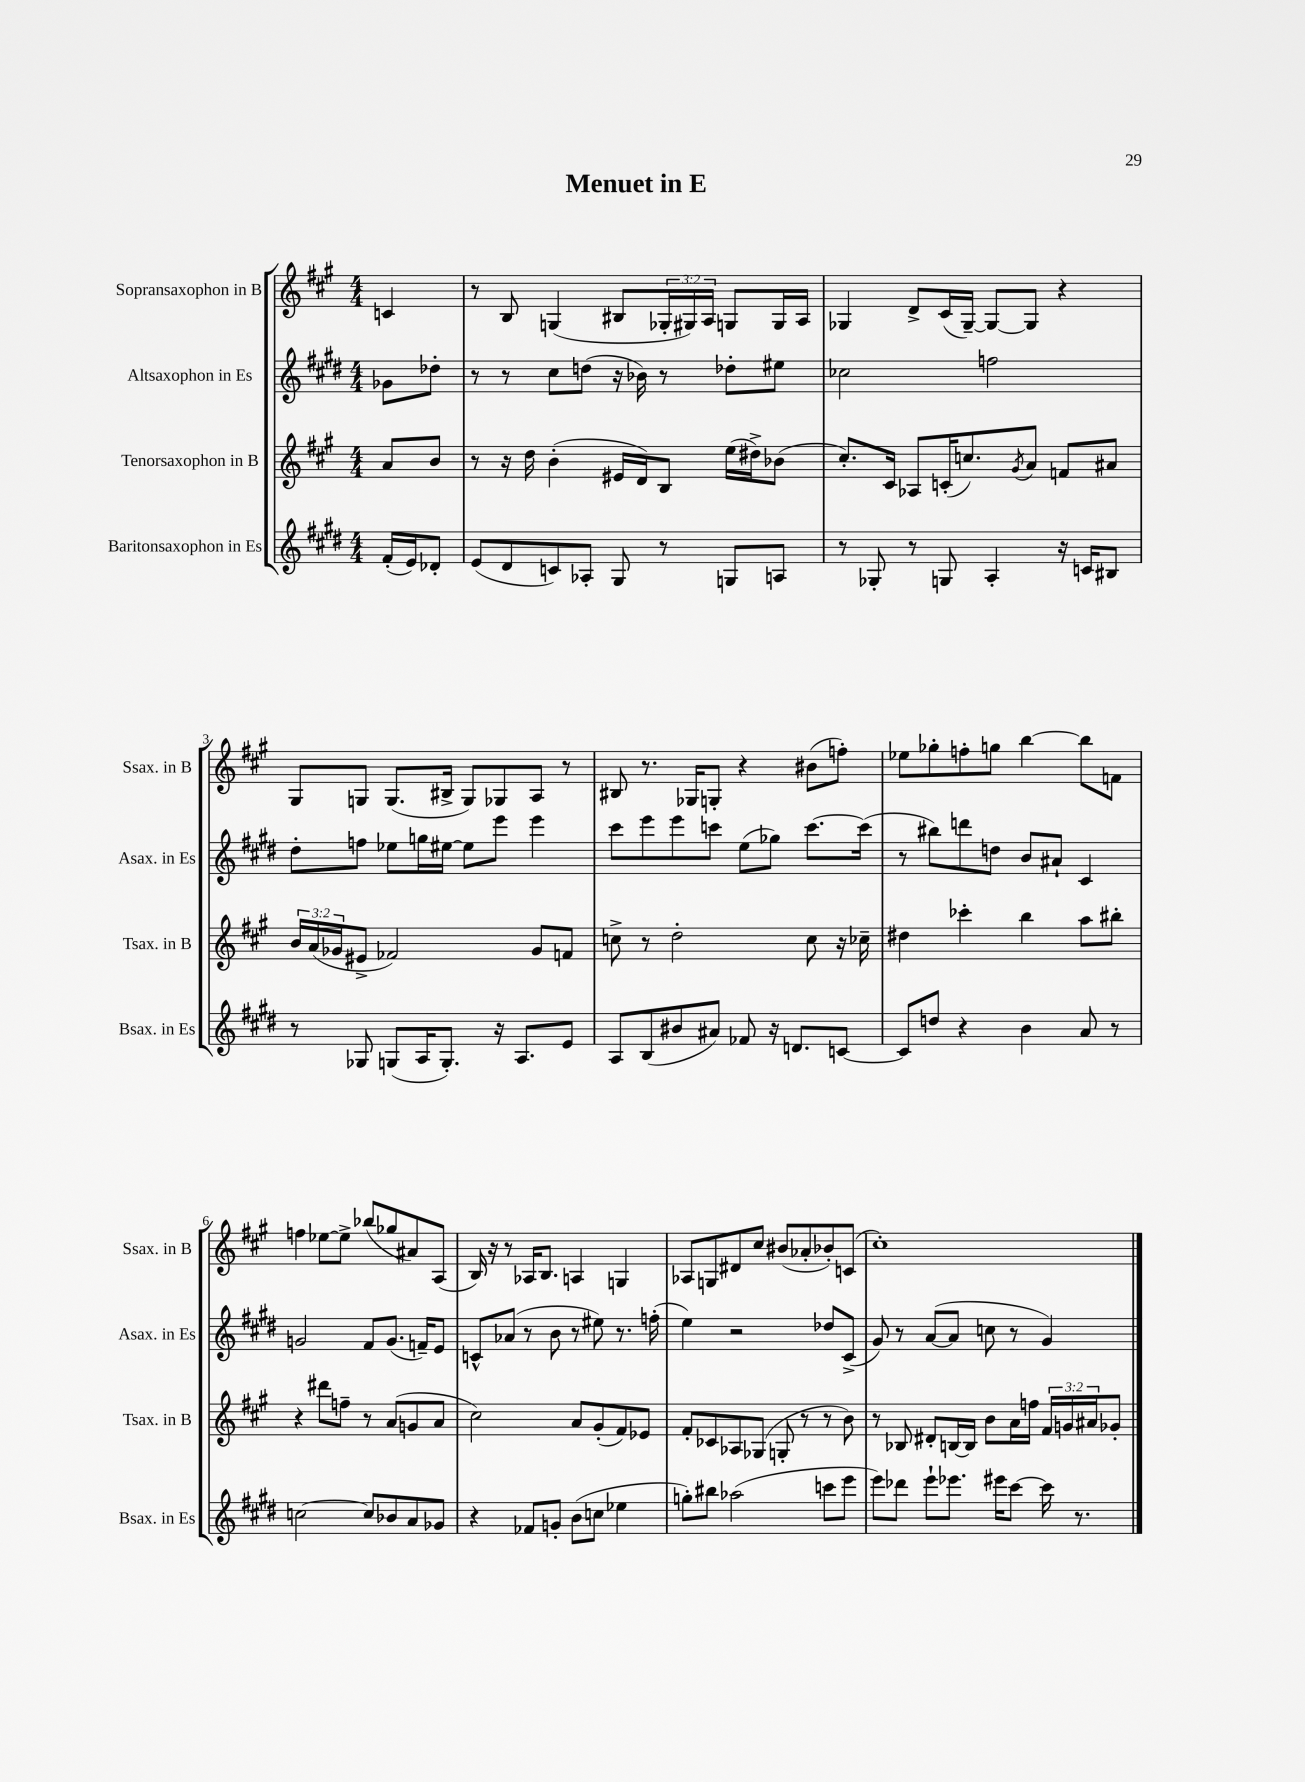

**kern	**kern	**kern	**kern
*part4	*part3	*part2	*part1
*staff4	*staff3	*staff2	*staff1
*I"Baritonsaxophon in Es	*I"Tenorsaxophon in B	*I"Altsaxophon in Es	*I"Sopransaxophon in B
*I'Bsax. in Es	*I'Tsax. in B	*I'Asax. in Es	*I'Ssax. in B
*clefG2	*clefG2	*clefG2	*clefG2
*k[f#c#g#d#]	*k[f#c#g#]	*k[f#c#g#d#]	*k[f#c#g#]
*M4/4	*M4/4	*M4/4	*M4/4
=	=	=	=
(16f#'/LL	8a/L	8g-X\L	4cn/
16e/J)	.	.	.
8d-X'/J	8b/J	8dd-X'\J	.
=1	=1	=1	=1
(8e/L	8r	8r	8r
8d#/	16r	8r	8B/
.	16dd\	.	.
8cn/)	(4b'\	8cc#\L	(4Gn/
8A-X'/J	.	(8ddn\J	.
8G#/	16e#X/LL	16r	8B#X/L
.	16d/J)	16b-X\)	.
8r	8B/J	8r	24G-X'/L
.	.	.	24G#X/)
.	.	.	24A/JJ
8Gn/L	(16ee\LL	8dd-X'\L	8Gn/L
.	16dd#X^\J)	.	.
8An/J	(8b-X\J	8ee#X\J	16G/L
.	.	.	16A/JJ
=2	=2	=2	=2
8r	8.cc#'/L)	2cc-X\	4G-X/
8G-X'/	.	.	.
.	16c#/Jk	.	.
8r	8A-X/L	.	8d^/L
8Gn/	(16cn'/K	.	(16c#/L
.	8.ccn/)	.	[16G-~/JJ)
4A'/	.	2ffn\	8G-/L_
.	8qg#/	.	.
.	8a/J	.	8G-/J]
16r	8fn/L	.	4r
16cn/KL	.	.	.
8B#X/J	8a#X/J	.	.
!!LO:LB:g=z
=3	=3	=3	=3
8r	24b/LL	8dd#'\L	8G#/L
.	(24a/	.	.
.	24g-X/J	.	.
8G-X/	8e#X^/J	8ffn\J	8Gn/J
(8Gn/L	2f-X/)	8ee-X\L	(8.G/L
16A/K	.	16ggn\L	.
8.G'/J)	.	[16ee#X\JJ	16B#X^/Jk
.	.	8ee#\L]	8G/L)
16r	.	8eee\J	8G-X/
8.A/L	.	.	.
.	8g-/L	4eee\	8A/J
8e/J	8fn/J	.	8r
=4	=4	=4	=4
8A/L	8ccn^\	8ccc#\L	8B#X/
(8B/	8r	8eee\	8.r
8b#X/	2dd'\	8eee\	.
.	.	.	16G-X/KL
8a#X/J)	.	8cccn\J	8Gn'/J
8f-X/	.	(8ee\L	4r
16r	.	8gg-X\J)	.
8.dn/L	.	.	.
.	8cc\	[8.ccc\L	(8b#X\L
[8cn/J	16r	.	8ffn'\J)
.	16cc-X~\	(16ccc\Jk]	.
=5	=5	=5	=5
8c/L]	4dd#X\	8r	8ee-X\L
8ddn/J	.	8bb#X\L)	8gg-X'\
4r	4ccc-X'\	8dddn\	8ffn'\
.	.	8ddn\J	8ggn\J
4b\	4bb\	8b/L	[4bb\
.	.	8a#X`/J	.
8a/	8aa\L	4c#/	8bb\L]
8r	8bb#X'\J	.	8fn\J
!!LO:LB:g=z
=6	=6	=6	=6
[2ccn\	4r	2gn/	4ffn\
.	8ddd#X\L	.	[8ee-X\L
.	8ffn~\J	.	8ee-^\J]
8cc/L]	8r	8f#/L	(8bb-X/L
8b-X/	(8a/L	(8.g/J	8gg-X/
8a/	8gn/	.	8a#X/)
.	.	16fn~/KL)	.
8g-X/J	8a/J	8e/J	(8A/J
=7	=7	=7	=7
4r	2cc#\)	8cn^^/L	16B/)
.	.	.	16r
.	.	(8a-X/J	8r
8f-X/L	.	8r	16A-X/KL
.	.	.	8.B/J
8gn'/J	.	8b\	.
(8b\L	8a/L	8r	4An/
8ccn\J	(8g#'/	8ee#X\)	.
4ee-X\	8f#/)	8.r	4Gn/
.	8e-X/J	.	.
.	.	(16ffn'\	.
=8	=8	=8	=8
8ggn'\L)	8f#'/L	4ee\)	8A-X/L
8bb#X\J	8c-X/	.	8Gn/
(2aa-X\	8A-X/	2r	8d#X/
.	(8G-X/J	.	8cc#/J
.	8Gn'/	.	(8b#X/L
.	8r	.	8a-X'/
8cccn\L	8r	8dd-X/L	8b-X'/)
8eee\J	8b\)	(8c#^/J	(8cn/J
=9	=9	=9	=9
8eee\L)	8r	8g#/)	1cc#')
8ddd-X\J	8B-X/	8r	.
8eee`\L	8d#X'/L	([8a/L	.
8.eee-X\J	[16Bn/L	8a/J]	.
.	16B/JJ]	.	.
.	8b\L	8ccn\	.
16eee#X\KL	.	.	.
[8ccc#\J	16a\L	8r	.
.	16ffn\JJ	.	.
16ccc#\]	24f#/LL	4g#/)	.
.	24gn/	.	.
8.r	.	.	.
.	24a#X/J	.	.
.	8g-X'/J	.	.
==	==	==	==
*-	*-	*-	*-
